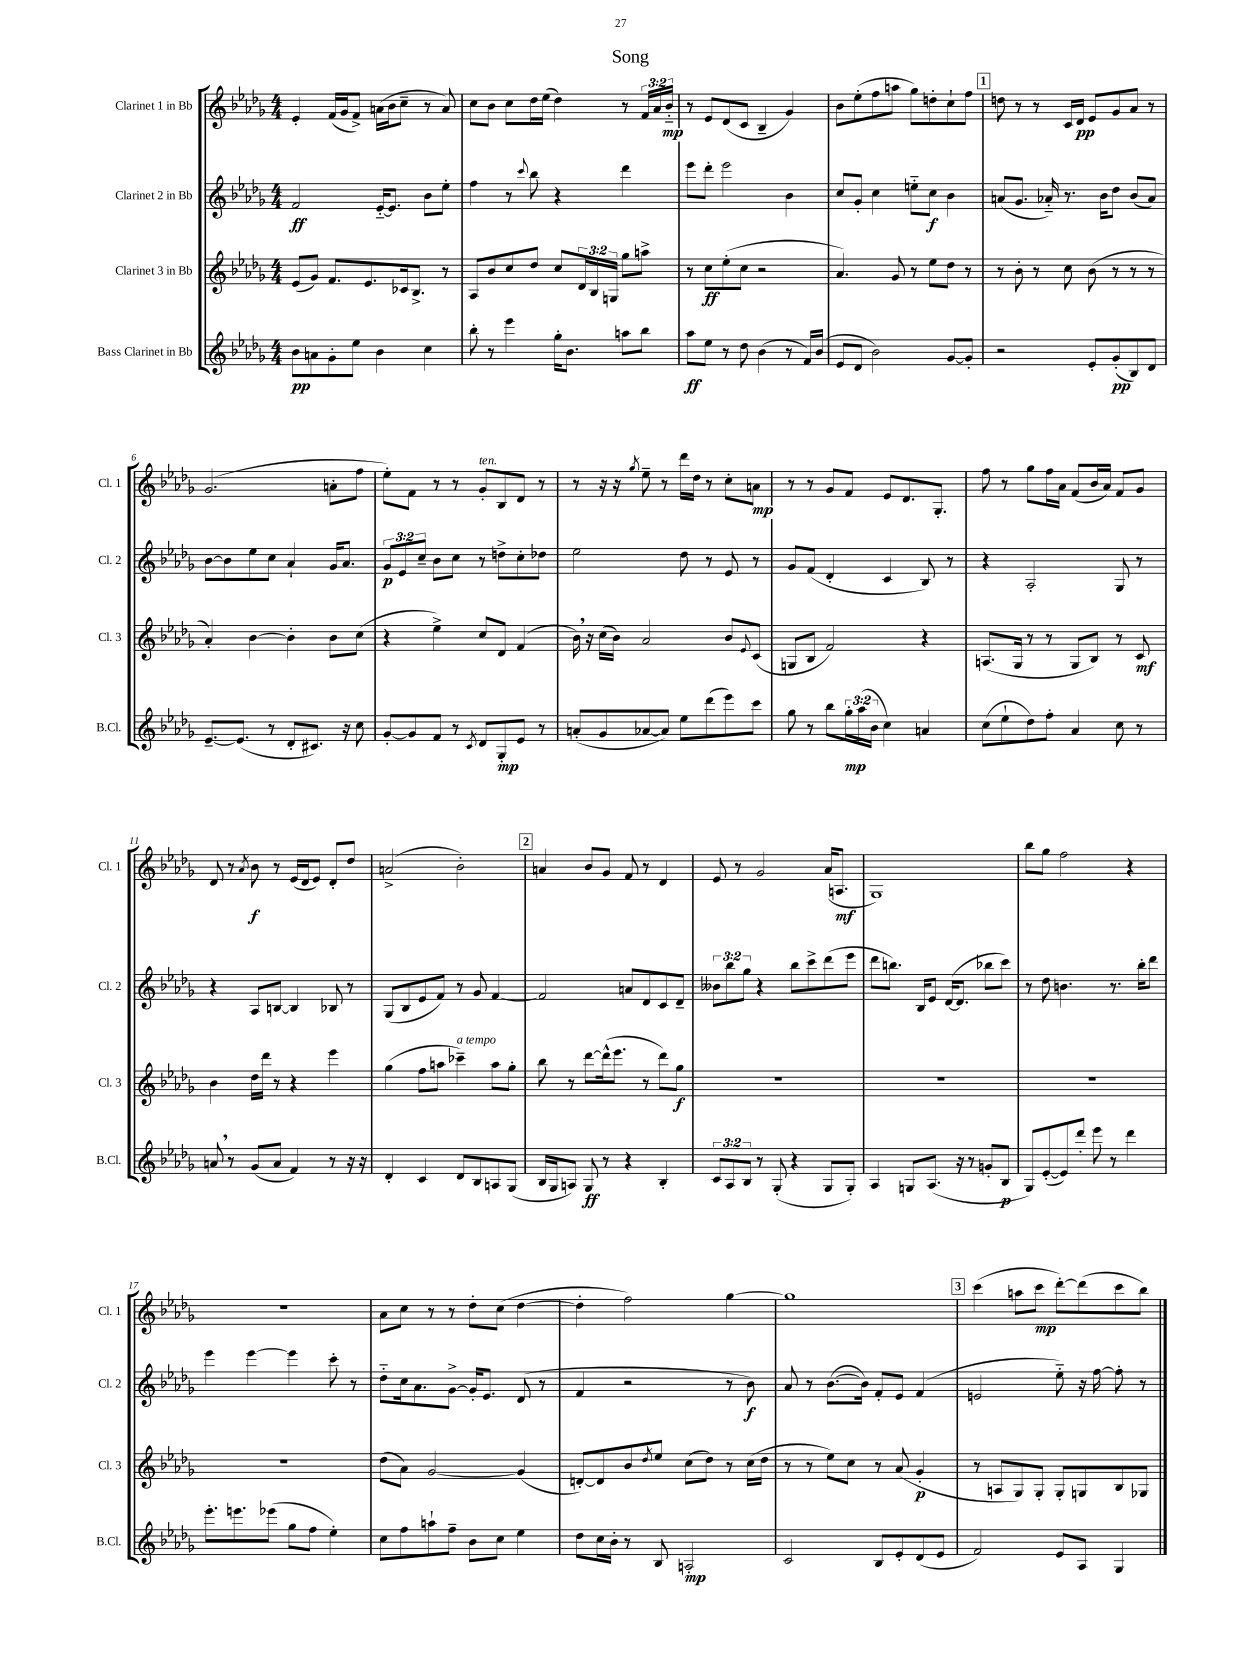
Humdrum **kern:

**kern	**kern	**kern	**kern
*staff4	*staff3	*staff2	*staff1
*clefG2	*clefG2	*clefG2	*clefG2
*k[b-e-a-d-g-]	*k[b-e-a-d-g-]	*k[b-e-a-d-g-]	*k[b-e-a-d-g-]
*M4/4	*M4/4	*M4/4	*M4/4
8b-	(8e-	2f	4e-'
8a	8g-)	.	.
8g-'	8.f	.	(16f
.	.	.	16g-
8ee-	.	.	8f^)
.	8.e-	.	.
4b-	.	[16e-'~	(16a
.	.	8.e-]	16b-
.	16c-	.	8cc~
.	8.B-^	.	.
4cc	.	8b-	8r
.	8r	8ee-'	8a)
=	=	=	=
8bb-'	8A-	4ff	8cc
8r	8b-	.	8b-
4eee-	8cc	8r	8cc
.	.	8qqccc	.
.	8dd-	8bb-	16dd-
.	.	.	(16ee-
16gg-'	8cc	4r	4dd-)
8.b-	.	.	.
.	24d-	.	.
.	24B-	.	.
.	24G	.	.
8aa	8gg-	4ddd-	8r
8bb-	8aa^	.	24f
.	.	.	24a-
.	.	.	24b-'~
=	=	=	=
8aa-	8r	8eee-	8r
8ee-	8cc	8ddd-'	8e-
8r	(8ee-'	2eee-	(8d-
8dd-	8cc	.	8c
(4b-	2r	.	4B-~
8r	.	4b-	4g-)
16f)	.	.	.
(16b-	.	.	.
=	=	=	=
8e-	4.a-)	8cc	8b-
8d-	.	8g-'	(8ee-'
2b-)	.	4cc	8ff
.	8g-	.	8aa
.	8r	8ee'~	8gg-)
.	8ee-	8cc	8dd'
[8g-	8dd-	4b-	8cc`
8g-']	8r	.	8ff
=	=	=	=
2r	8r	(8a	8dd
.	8b-'	8.g-	8r
.	8r	.	8r
.	.	16a-'~)	.
.	8cc	8.r	16c
.	.	.	16d-
8e-'	(8b-	.	8e-
.	.	16b-	.
(8g-'	8r	8dd-	8g-
8B-)	8r	(8b-	8a-
8d-	8r	8a-)	8r
=	=	=	=
[8.e-~	4a-')	[8b-	(2.g-
.	.	8b-]	.
(8.e-]	.	.	.
.	[4b-	8ee-	.
8r	.	8cc	.
8d-'	4b-']	4a-`	.
8.c#)	.	.	.
.	8b-	16g-	8a'
16r	.	8.a-	.
8cc	(8cc	.	8ff
=	=	=	=
[8g-'	4r	12g-	8ee-')
.	.	12e-	.
8g-]	.	.	8f
.	.	12cc~	.
8f	4ee-^)	8b-	8r
8r	.	8cc	8r
8qc	.	.	.
8d-	8cc	8r	8g-'
8G-'	8d-	8dd^	8B-
8e-	(4f	8cc'	8d-
8r	.	8dd-	8r
=	=	=	=
(8a'	16b-)	2ee-	8r
.	16r	.	.
8g-	(16cc	.	16r
.	16b-)	.	16r
.	.	.	8qgg-
[8a-	2a-	.	8ee-~
8a-])	.	.	8r
8ee-	.	8dd-	16ddd-
.	.	.	16dd-
(8ddd-	.	8r	8r
8eee-)	8b-	8e-	8cc'
.	8qqe-	.	.
8ccc	(8c	8r	8a
=	=	=	=
8gg-	8G	8g-	8r
8r	8B-	(8f	8r
8bb-	2f)	4d-'	8g-
24gg-'	.	.	8f
(24aa-	.	.	.
24b-	.	.	.
4cc)	.	4c	8e-
.	.	.	8.d-
4a	4r	8B-)	.
.	.	.	8.G-'
.	.	8r	.
=	=	=	=
(8cc	(8.A	4r	8ff
8ee-`	.	.	8r
.	16G-	.	.
8dd-)	8r	2A-'	8gg-
8ff'	8r	.	16ff
.	.	.	16a-
4a-	8G-	.	(8f
.	8B-)	.	16b-
.	.	.	16a-)
8cc	8r	8G-	8f
8r	8c	8r	8g-
=	=	=	=
8a	4b-	4r	8d-
8r	.	.	8r
.	.	.	8qa-
(8g-	16dd-	8A-	8b-
.	16ddd-	.	.
8a	8r	[8B	8r
4f)	4r	4B]	(16e-
.	.	.	16d-
.	.	.	8e-)
8r	4eee-	8B-	8d-'
16r	.	8r	8dd-
16r	.	.	.
=	=	=	=
4d-'	(4gg-	(8G-	(2a^
.	.	8B-	.
4c	8ff	8e-	.
.	8aa	8f)	.
8d-	4ccc-~)	8r	2b-')
8B-	.	8g-	.
8A	8aa	[4f	.
(8G-	8gg-'	.	.
=	=	=	=
16B-	8bb-	2f]	4a
16G-	.	.	.
8A)	8r	.	.
8G-	[8ddd-	.	8b-
8r	(16ddd-^^]	.	8g-
.	8.eee-	.	.
4r	.	8a	8f
.	8r	8d-	8r
4B-'	8ddd-)	8c	4d-
.	8gg-	8d-~	.
=	=	=	=
12c	1r	12b--	8e-
12A-	.	12bb-	.
.	.	.	8r
12B-	.	12gg-	.
8r	.	4r	2g-
(8G-'	.	.	.
4r	.	8bb-	.
.	.	8ccc^	.
8G-	.	(8ddd-	(16a-
.	.	.	8.A
8G-')	.	8eee-	.
=	=	=	=
4A-	1r	8ddd-	1G-)
.	.	8.bb)	.
8G	.	.	.
.	.	16B-	.
(8.A-	.	8e-	.
.	.	([16d-	.
16r	.	8.d-]	.
8r	.	.	.
8g'	.	8bb-	.
8B-	.	8ccc)	.
=	=	=	=
8G-)	1r	8r	8bb-
([8e-'	.	8dd-	8gg-
8e-])	.	4.b	2ff
8ddd-'	.	.	.
8eee-	.	.	.
8r	.	8.r	.
4ddd-	.	.	4r
.	.	16bb-'	.
.	.	8ddd-	.
=	=	=	=
8.eee-'	1r	4eee-	1r
8.eee	.	.	.
.	.	[4eee-	.
(8eee-	.	.	.
8gg-	.	4eee-]	.
8ff	.	.	.
4ee-')	.	8ccc'	.
.	.	8r	.
=	=	=	=
8cc	(8dd-	8dd-'~	8a-
8ff	8a-)	16cc	8cc
.	.	8.a-	.
8aa`	[2g-	.	8r
8ff~	.	[8g-^	8r
8b-	.	16g-']	8dd-'
.	.	8.e-	.
8cc	.	.	(8cc
4ee-	(4g-]	(8d-	[4dd-
.	.	8r	.
=	=	=	=
8dd-	[8d')	4f	4dd-']
16cc	8d]	.	.
16b-'	.	.	.
8r	8b-	2r	2ff)
.	8qdd-	.	.
8B-	8ee-	.	.
2A'	(8cc	.	.
.	8dd-)	.	.
.	8r	8r	[4gg-
.	(16cc	8b-)	.
.	16dd-	.	.
=	=	=	=
2c	8r	8a-	1gg-]
.	8r	8r	.
.	8ee-)	([8.b-	.
.	8cc	.	.
.	.	16b-])	.
8B-	8r	8f'	.
8e-'	(8a-	8e-	.
(8d-	4g-'	(4f	.
8e-	.	.	.
=	=	=	=
2f)	8r	2e	(4ccc
.	8A	.	.
.	8G-)	.	8aa
.	8G-'	.	8ccc
8e-	8G-'	8ee-'~)	[8ddd-')
8A-	8G	16r	(8ddd-]
.	.	[16ff	.
4G-	8B-	8ff']	8ccc
.	8G-	8r	8bb-)
==	==	==	==
*-	*-	*-	*-
